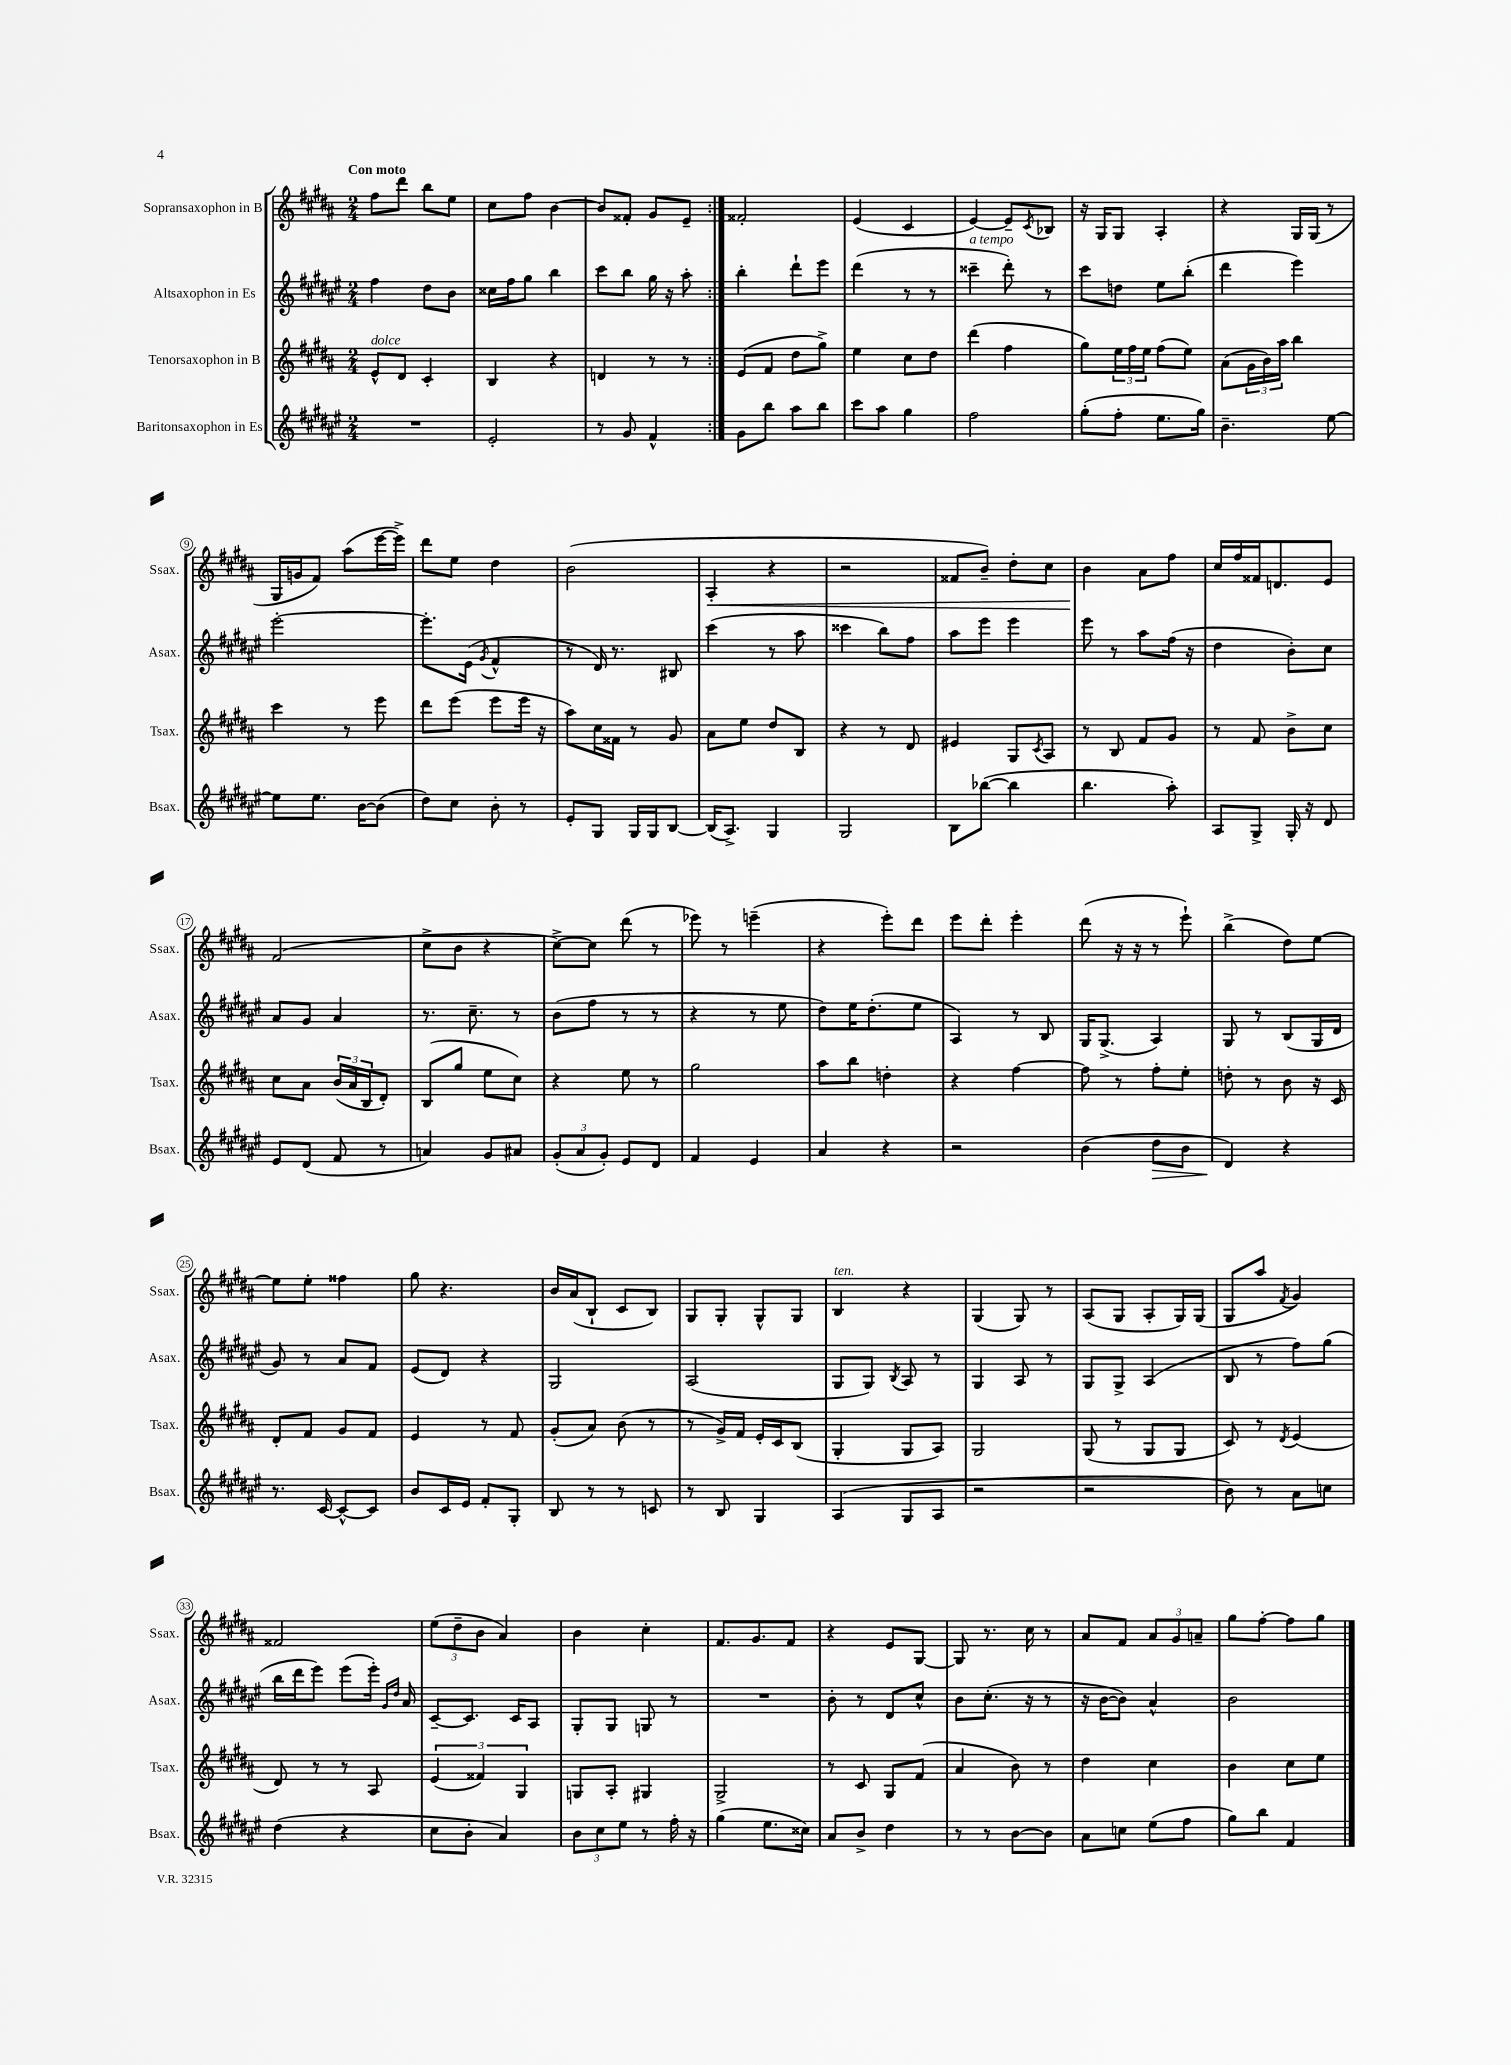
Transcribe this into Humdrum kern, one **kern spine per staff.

**kern	**kern	**kern	**kern
*staff4	*staff3	*staff2	*staff1
*clefG2	*clefG2	*clefG2	*clefG2
*k[f#c#g#d#a#e#]	*k[f#c#g#d#a#]	*k[f#c#g#d#a#e#]	*k[f#c#g#d#a#]
*M2/4	*M2/4	*M2/4	*M2/4
2r	8e^^	4ff#	8ff#
.	8d#	.	8ddd#
.	4c#'	8dd#	8bb
.	.	8b	8ee
=	=	=	=
2e#'	4B	16cc##	8cc#
.	.	16ff#	.
.	.	8gg#	8ff#
.	4r	4bb	[4b
=	=	=	=
8r	4d	8ccc#	8b]
8g#	.	8bb	8f##'
4f#^^	8r	16gg#	8g#
.	.	16r	.
.	8r	8aa#'	8e~
=:|!	=:|!	=:|!	=:|!
8g#	(8e	4bb'	2f##'
8bb	8f#	.	.
8aa#	8dd#	8ddd#`	.
8bb	8gg#^)	8eee#	.
=	=	=	=
8ccc#	4ee	(4ddd#	(4e
8aa#	.	.	.
4gg#	8cc#	8r	4c#
.	8dd#	8r	.
=	=	=	=
2ff#	(4ddd#	4ccc##~	[4e)
.	4ff#	8ddd#')	8e~]
.	.	.	8qc#
.	.	8r	8B-
=	=	=	=
(8gg#'	8gg#)	8ccc#	16r
.	.	.	16G#
8ff#'	24ee	8dd	8G#
.	24ff#	.	.
.	24ee	.	.
8.ee#	(8ff#	8ee#	4A#'
.	8ee)	(8bb'	.
16gg#)	.	.	.
=	=	=	=
4.b~	(8a#	4ddd#	4r
.	24g#	.	.
.	24b)	.	.
.	24aa#	.	.
.	4bb	4eee#)	16G#
.	.	.	(16G#
[8ee#	.	.	8r
=	=	=	=
8ee#]	4ccc#	[2eee#'	16G#
.	.	.	16g
8.ee#	.	.	8f#)
.	8r	.	(8aa#
[16b	.	.	.
(8b]	8eee	.	[16eee
.	.	.	16eee^])
=	=	=	=
8dd#)	8ddd#	8.eee#']	8ddd#
8cc#	(8eee	.	8ee
.	.	(16e#	.
.	.	8qg#	.
8b'	8eee	4f#^^	4dd#
8r	16eee	.	.
.	16r	.	.
=	=	=	=
8e#'	8aa#)	8r	(2b
8G#	16cc#	16d#)	.
.	16f##	8.r	.
16G#	8r	.	.
16G#	.	.	.
[8B	8g#	8B#	.
=	=	=	=
(16B]	8a#	(4ccc#	4A#'
8.A#^)	.	.	.
.	8ee	.	.
4G#	8dd#	8r	4r
.	8B	8aa#	.
=	=	=	=
2G#	4r	4ccc##	2r
.	8r	8bb)	.
.	8d#	8ff#	.
=	=	=	=
8B	4e#	8aa#	8f##
([8bb-	.	8eee#	8b~)
4bb-]	8G#	4eee#	8dd#'
.	8qc#	.	.
.	8A#	.	8cc#
=	=	=	=
4.bb	8r	8eee#	4b
.	8B	8r	.
.	8f#	8aa#	8a#
8aa#')	8g#	(16ff#	8ff#
.	.	16r	.
=	=	=	=
8A#	8r	4dd#	16cc#
.	.	.	16ff#
8G#^	8f#	.	16f##
.	.	.	8.d
16G#'	8b^	8b')	.
16r	.	.	.
8d#	8cc#	8cc#	8e
=	=	=	=
8e#	8cc#	8a#	(2f#
(8d#	8a#	8g#	.
8f#	(24b	4a#	.
.	24a#	.	.
.	24B	.	.
8r	8d#')	.	.
=	=	=	=
4a)	(8B	8.r	8cc#^
.	8gg#	.	8b
.	.	8.cc#~	.
8g#	8ee	.	4r
8a#	8cc#)	8r	.
=	=	=	=
(12g#'	4r	(8b	[8cc#^)
12a#	.	.	.
.	.	8ff#	8cc#]
12g#')	.	.	.
8e#	8ee	8r	(8ddd#
8d#	8r	8r	8r
=	=	=	=
4f#	2gg#	4r	8eee-)
.	.	.	8r
4e#	.	8r	(4eee~
.	.	8ee#	.
=	=	=	=
4a#	8aa#	8dd#)	4r
.	8bb	16ee#	.
.	.	(8.dd#'	.
4r	4dd'	.	8eee')
.	.	8ee#	8ddd#
=	=	=	=
2r	4r	4A#)	8eee
.	.	.	8ddd#'
.	[4ff#	8r	4eee'
.	.	8B	.
=	=	=	=
(4b	8ff#]	16G#	(8ddd#
.	.	(8.G#^	.
.	8r	.	16r
.	.	.	16r
8dd#	8ff#'	4A#)	8r
8b	8ee'	.	8eee`)
=	=	=	=
4d#)	8dd'	8G#	(4bb^
.	8r	8r	.
4r	8b	(8B	8dd#)
.	16r	16G#	[8ee
.	16c#	16d#	.
=	=	=	=
8.r	8d#'	8g#)	8ee]
.	8f#	8r	8ee'
[16c#	.	.	.
8c#^^_	8g#	8a#	4ff##
8c#]	8f#	8f#	.
=	=	=	=
8b	4e	(8e#	8gg#
16c#	.	8d#)	4.r
16e#	.	.	.
8f#'	8r	4r	.
8G#'	8f#	.	.
=	=	=	=
8B	(8g#'	2G#	16b
.	.	.	(16a#
8r	8a#)	.	8B`
8r	(8b	.	8c#
8c	8r	.	8B)
=	=	=	=
8r	8r	(2A#	8G#
8B	16g#^)	.	8G#'
.	16f#	.	.
4G#	16e'	.	8G#^^
.	16c#	.	.
.	(8B	.	8G#
=	=	=	=
(4A#	4G#'	8G#	4B
.	.	8G#)	.
.	.	8qB	.
8G#	8G#	8A#	4r
8A#	8A#)	8r	.
=	=	=	=
2r	2G#	4G#	(4G#
.	.	8A#	8G#)
.	.	8r	8r
=	=	=	=
2r	(8G#	8G#	(8A#
.	8r	8G#^	8G#
.	8G#	(4A#	8A#'
.	8G#	.	16G#)
.	.	.	(16G#
=	=	=	=
8b)	8c#)	8B	8G#
8r	8r	8r	8aa#
.	8qd#	.	8qf#
8a#	(4e	8ff#)	4g#)
8cc	.	(8gg#	.
=	=	=	=
(4dd#	8d#)	16bb	2f##
.	.	16ddd#	.
.	8r	8eee#)	.
4r	8r	(8eee#	.
.	8A#	16eee#')	.
.	.	16qqg#	.
.	.	16qqdd#	.
.	.	16a#	.
=	=	=	=
8cc#	(6e	[8c#~	(12ee
.	.	.	12dd#~
8b'	.	8.c#]	.
.	6f##)	.	12b
4a#)	.	.	4a#)
.	.	16c#	.
.	6G#	.	.
.	.	8A#	.
=	=	=	=
12b	8G	8G#'	4b
12cc#	.	.	.
.	8A#'	8G#	.
12ee#	.	.	.
8r	4G#	8G	4cc#'
16ff#'	.	8r	.
16r	.	.	.
=	=	=	=
(4gg#	2G#^	2r	8.f#
.	.	.	8.g#
8.ee#	.	.	.
.	.	.	8f#
16cc##)	.	.	.
=	=	=	=
8a#	8r	8b'	4r
8b^	8c#	8r	.
4dd#	8G#	8d#	8e
.	(8f#	8cc#^^	[8G#
=	=	=	=
8r	4a#	8b	8G#]
8r	.	(8.cc#'	8.r
[8b	8b)	.	.
.	.	16r	16cc#
8b]	8r	8r	8r
=	=	=	=
8a#	4dd#	16r	8a#
.	.	[16b	.
8cc	.	8b])	8f#
(8ee#	4cc#	4a#^^	12a#
.	.	.	12g#
8ff#	.	.	.
.	.	.	12a~
=	=	=	=
8gg#)	4b	2b	8gg#
8bb	.	.	[8ff#'
4f#	8cc#	.	8ff#]
.	8ee	.	8gg#
==	==	==	==
*-	*-	*-	*-
